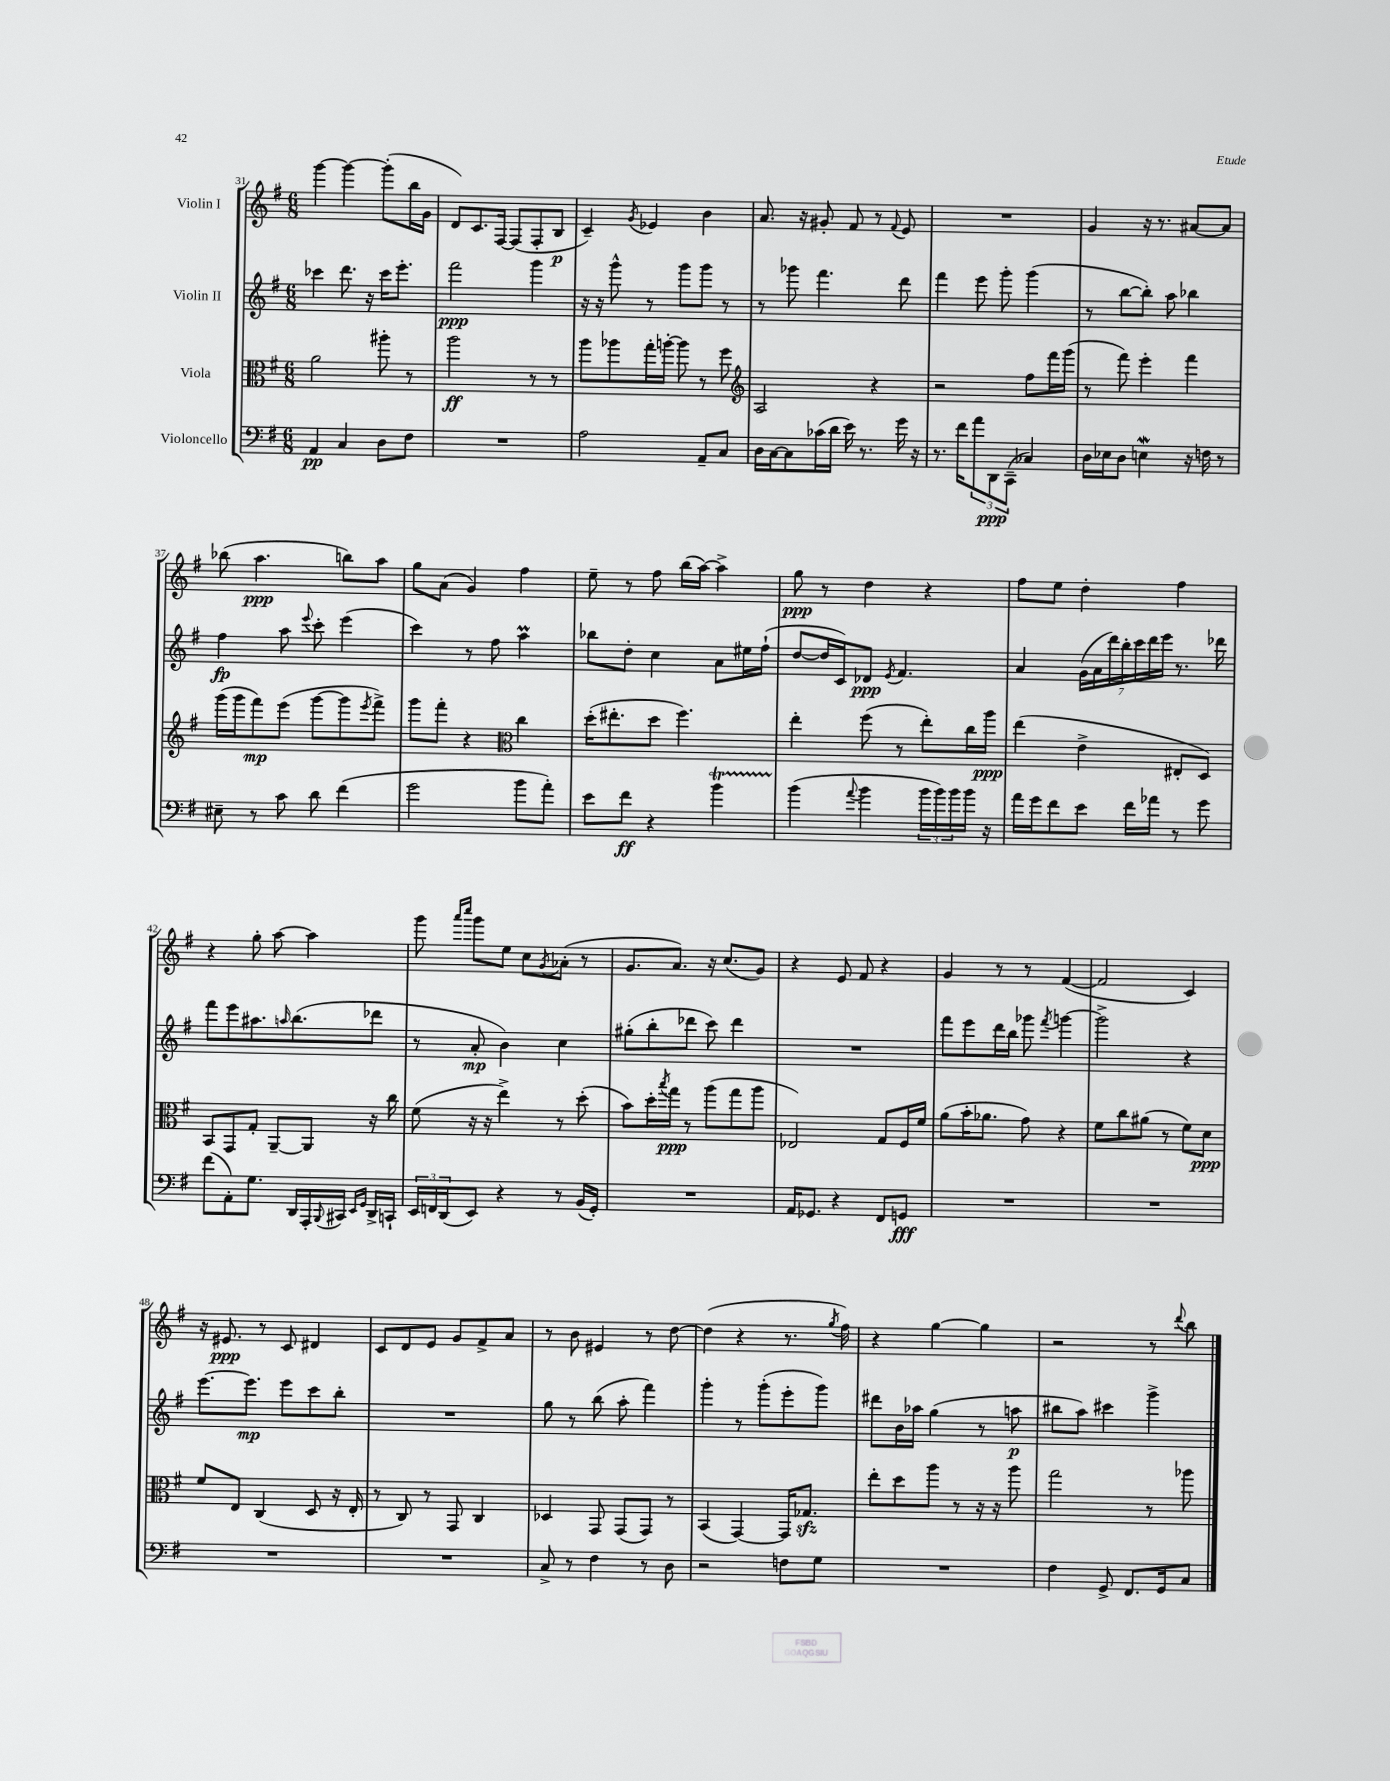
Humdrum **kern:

**kern	**kern	**kern	**kern
*staff4	*staff3	*staff2	*staff1
*clefF4	*clefC3	*clefG2	*clefG2
*k[f#]	*k[f#]	*k[f#]	*k[f#]
*M6/8	*M6/8	*M6/8	*M6/8
4AA	2a	4ccc-	[4ggg
4C	.	8.ddd	4ggg_
.	.	16r	.
8D	8aa#'	16ccc-	(8ggg']
.	.	8.eee'	.
8F#	8r	.	16bb
.	.	.	16g
=	=	=	=
2.r	2aa	2fff#	8d)
.	.	.	8.c
.	.	.	[16F#
.	.	.	(8F#]
.	8r	4ggg	8F#'
.	8r	.	8B
=	=	=	=
2A	8aa	16r	4c~)
.	.	16r	.
.	8aa-	8ggg^^	.
.	.	.	8qg
.	16gg'	8r	4e-
.	[16aa'	.	.
.	8aa]	8ggg	.
8AA~	8r	8ggg	4b
8C	8ff#	8r	.
=	=	=	=
*	*clefG2	*	*
16D	2A	8r	8.a
[16C	.	.	.
8C]	.	8ggg-	.
.	.	.	16r
(16c-	.	4.fff#	8g#'
16d	.	.	.
16e)	.	.	8f#
8.r	.	.	.
.	4r	.	8r
.	.	.	8qqf#
16g	.	8ddd	8e
16r	.	.	.
=	=	=	=
8.r	2r	4fff#	2.r
16f#	.	.	.
12a	.	8eee	.
12DD	.	.	.
.	.	8ggg'	.
(12CC~	.	.	.
4C-)	8ff#	(4ggg	.
.	16fff#	.	.
.	(16ggg	.	.
=	=	=	=
16D	8r	8r	4g
16E-	.	.	.
8D	8fff#)	[8bb	.
4E	4eee'	8bb'])	16r
.	.	.	8.r
.	.	8aa	.
16r	4fff#	4bb-	[8a#
16F	.	.	.
8r	.	.	8a#]
=	=	=	=
8E#~	(16ggg	4ff#	(8bb-
.	16ggg	.	.
8r	8fff#)	.	4.aa
8c	(8eee	8aa	.
.	.	8qqeee	.
8d	[8ggg	8ccc'	.
(4f#	8ggg]	(4eee	8bb)
.	8qeee	.	.
.	8fff#^)	.	8aa
=	=	=	=
2g	8ggg	4ccc)	8gg
.	8fff#'	.	(8a
.	4r	8r	4g)
.	.	8ff#	.
*	*clefC3	*	*
8b	4cc	4aa	4ff#
8a')	.	.	.
=	=	=	=
8e	(16dd'	8bb-	8ee~
.	8.ee#'	.	.
8f#	.	8dd'	8r
4r	8dd	4cc	8ff#
.	4.ff#)	.	(16bb
.	.	.	[16aa)
4b	.	8a	4aa^]
.	.	16ee#	.
.	.	(16ff#`	.
=	=	=	=
(4b	4ee'	[8dd	8gg
.	.	16dd]	8r
.	.	16c)	.
8qqa	.	.	.
4b	(8ff#	8d-	4dd
.	.	8qe	.
.	8r	4.f#	.
24b	8ee')	.	4r
24b)	.	.	.
24b	.	.	.
16b	16cc	.	.
16r	16aa	.	.
=	=	=	=
16a	(4ee	4a	8ff#
16g	.	.	.
8f#	.	.	8ee
8e	4e^	(28g	4dd'
.	.	28a	.
.	.	28ddd)	.
.	.	28bb'	.
16f#	.	.	.
.	.	28ccc	.
.	.	28ddd	.
16a-	.	.	.
.	.	28eee	.
8r	8E#'	8.r	4ff#
8g	8D)	.	.
.	.	16ddd-	.
=	=	=	=
(8f#	8BB	8fff#	4r
8AA')	8GG	8eee	.
8.G	8G'	8.aa#	8gg'
.	[8AA~	.	[8aa
.	.	16qqaa	.
16DD	.	(8.bb	.
16AAA'	8AA]	.	4aa]
8qqBBB	.	.	.
16CC#	.	.	.
16qqEE	.	.	.
16qqGG	.	.	.
16DD^	16r	8ddd-	.
16CC`	16cc	.	.
=	=	=	=
24EE	(8f#	8r	8ggg
24FF	.	.	.
(24DD	.	.	.
.	.	.	16qqaaa
.	.	.	16qqcccc
8EE)	16r	8a'	8ggg
.	16r	.	.
4r	4ee^)	4b)	8ee
.	.	.	8cc
.	.	.	8qg
8r	8r	4cc	(8a-'
(16BB	(8dd'	.	8r
16GG')	.	.	.
=	=	=	=
2.r	8b)	(8gg#'	8.g
.	16dd'	8bb'	.
.	8qbb	.	.
.	16gg	.	8.a)
.	8r	8ddd-	.
.	(8aa	8ccc)	16r
.	.	.	(8.cc
.	8gg	4ddd-	.
.	8aa	.	8g)
=	=	=	=
16AA	2E-)	2.r	4r
8.GG-	.	.	.
4r	.	.	8e
.	.	.	8f#
8FF#	8G	.	4r
8GG	16F#	.	.
.	16f#	.	.
=	=	=	=
2.r	(8a	8fff#	4g
.	16b'	8eee	.
.	8.a-	.	.
.	.	16ddd	8r
.	.	16bb	.
.	8g)	8ggg-	8r
.	.	8qfff#	.
.	4r	[4ggg	([4f#
=	=	=	=
2.r	8f#	2ggg^]	2f#]
.	8cc	.	.
.	(8a#	.	.
.	8r	.	.
.	8f#)	4r	4c)
.	8d	.	.
=	=	=	=
2.r	8f#	[8.eee	16r
.	.	.	8.e#
.	8E	.	.
.	.	8.eee]	.
.	(4C	.	8r
.	.	8eee	8c
.	8D	8ccc	4d#
.	16r	8bb'	.
.	16E'	.	.
=	=	=	=
2.r	8r	2.r	8c
.	8C)	.	8d
.	8r	.	8e
.	8GG	.	8g
.	4C	.	8f#^
.	.	.	8a
=	=	=	=
8C^	4D-	8gg	8r
8r	.	8r	8b
4F#	8GG	(8bb	4e#
.	(8GG	8aa'	.
8r	8GG)	4fff#)	8r
8D	8r	.	[8dd
=	=	=	=
2r	(4BB	4ggg'	(4dd]
.	[4GG)	8r	4r
.	.	(8ggg'	.
8F	16GG]	8eee'	8.r
.	8.G-	.	.
8G	.	8ggg)	.
.	.	.	8qgg
.	.	.	16ff#)
=	=	=	=
2.r	8ee'	8ddd#	4r
.	8dd	16b	.
.	.	16aa-	.
.	8aa	(4gg	[4gg
.	8r	.	.
.	16r	8r	4gg]
.	16r	.	.
.	8aa	8aa	.
=	=	=	=
4F#	2gg	8bb#	2r
.	.	8aa)	.
8GG^	.	4ccc#	.
8.FF#	.	.	.
.	8r	4ggg^	8r
16GG	.	.	.
.	.	.	8qqddd
8C	8aa-	.	8bb
==	==	==	==
*-	*-	*-	*-
